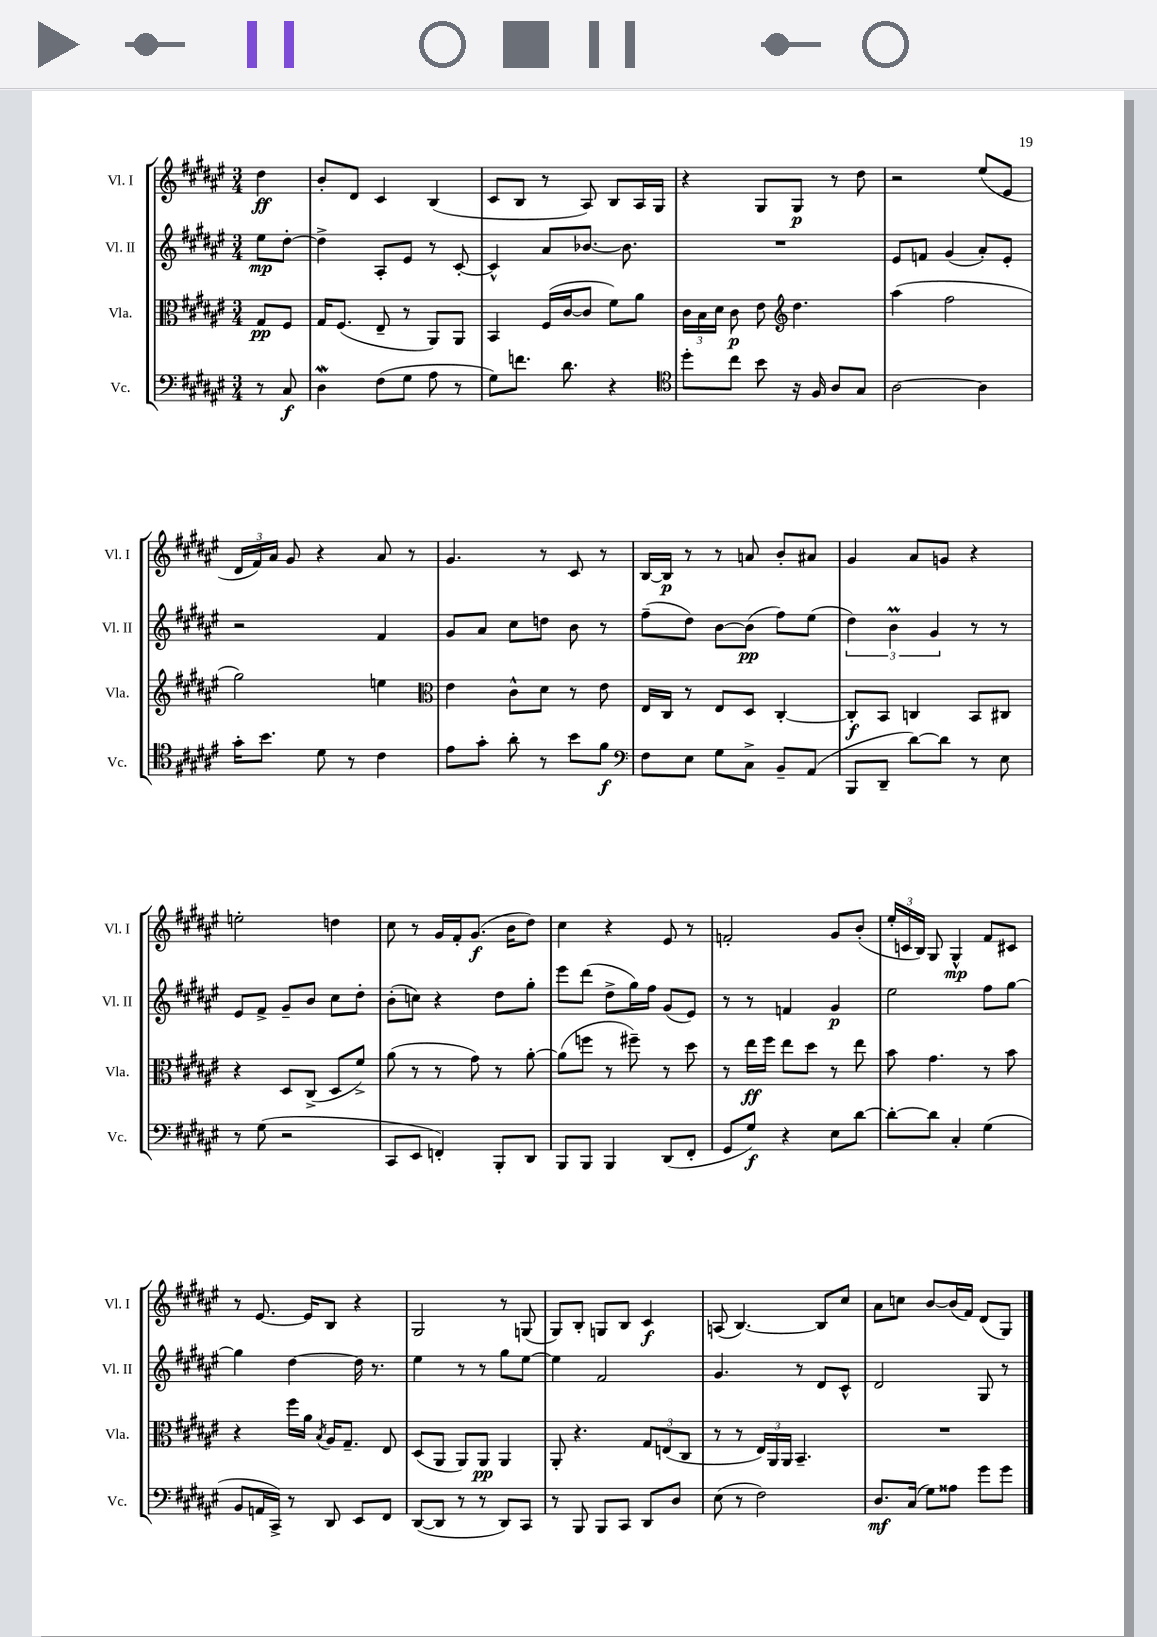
<<
\new StaffGroup <<
\new Staff = "s0" \with { instrumentName = "Vl. I" shortInstrumentName = "Vl. I" } {
    \clef treble \key fis \major \numericTimeSignature \time 3/4 \partial 4
    \autoBeamOff dis''4\ff |
    b'8[-. dis'8] cis'4 b4( |
    cis'8[ b8] r8 ais8) b8[ ais16 gis16] |
    r4 gis8[ gis8]\p r8 dis''8 |
    r2 eis''8[( eis'8] |
    \tuplet 3/2 { dis'16[ fis'16) ais'16] } gis'8 r4 ais'8 r8 |
    gis'4. r8 cis'8 r8 |
    b16[~ b16]\p r8 r8 a'8 b'8[-. ais'8] |
    gis'4 ais'8[ g'8] r4 |
    e''2-. d''4 |
    cis''8 r8 gis'16[ fis'16-. gis'8.]\f( b'16[ dis''8]) |
    cis''4 r4 eis'8 r8 |
    f'2-. gis'8[ b'8]-.( |
    \tuplet 3/2 { eis''16[-. c'16 b16]) } gis8 gis4-^\mp fis'8[ cis'8] |
    r8 eis'8.~ eis'16[ b8] r4 |
    gis2 r8 g8( |
    gis8[) b8]-. g8[ b8] cis'4\f |
    a8( b4.~) b8[ cis''8] |
    ais'8[ c''8] b'8[~ b'16( fis'16]) dis'8[( gis8]) \bar "|." |
}
\new Staff = "s1" \with { instrumentName = "Vl. II" shortInstrumentName = "Vl. II" } {
    \clef treble \key fis \major \numericTimeSignature \time 3/4 \partial 4
    \autoBeamOff eis''8[\mp dis''8]~-. |
    dis''4-> ais8[-. eis'8] r8 cis'8~-. |
    cis'4-^ ais'8[ bes'8.]~ bes'8. |
    R2. |
    eis'8[ f'8] gis'4( ais'8[-.) eis'8]-. |
    r2 fis'4 |
    gis'8[ ais'8] cis''8[ d''8] b'8 r8 |
    fis''8[--( dis''8]) b'8[~ b'8]\pp( fis''8[) eis''8]( |
    \tuplet 3/2 { dis''4) b'4\prall gis'4 } r8 r8 |
    eis'8[ fis'8]-> gis'8[-- b'8] cis''8[ dis''8]-. |
    b'8[-.( c''8]) r4 dis''8[ gis''8]-. |
    eis'''8[ dis'''8]( dis''8[-> gis''16) fis''16] gis'8[( eis'8]) |
    r8 r8 f'4 gis'4\p |
    eis''2 fis''8[ gis''8]~ |
    gis''4 dis''4~ dis''16 r8. |
    eis''4 r8 r8 gis''8[ eis''8]~ |
    eis''4 fis'2 |
    gis'4. r8 dis'8[ cis'8]-^ |
    dis'2 gis8 r8 \bar "|." |
}
\new Staff = "s2" \with { instrumentName = "Vla." shortInstrumentName = "Vla." } {
    \clef alto \key fis \major \numericTimeSignature \time 3/4 \partial 4
    \autoBeamOff gis8[\pp fis8] |
    gis16[ fis8.]( eis8-- r8 ais,8[) ais,8] |
    b,4 fis16[( cis'16~ cis'8] fis'8[) ais'8] |
    \tuplet 3/2 { cis'16[ b16 dis'16] } cis'8\p eis'8 \clef treble dis''4. |
    ais''4( fis''2 |
    gis''2) e''4 |
    \clef alto eis'4 cis'8[-^ dis'8] r8 eis'8 |
    eis16[ cis16] r8 eis8[ dis8] cis4~-. |
    cis8[-.\f b,8] c4 b,8[ cis8] |
    r4 dis8[ cis8]->( dis8[ fis'8]->) |
    ais'8( r8 r8 gis'8) r8 ais'8~-. |
    ais'8[( f''8] r8 fis''8--) r8 dis''8 |
    r8 eis''16[\ff fis''16] eis''8[ dis''8] r8 eis''8 |
    b'8 gis'4. r8 b'8 |
    r4 fis''16[ ais'16] \acciaccatura { b8 } ais16[ gis8.]-- eis8 |
    dis8[( ais,8] ais,8[) ais,8]\pp ais,4 |
    ais,8-. r4. \tuplet 3/2 { gis8[ e8( cis8] } |
    r8 r8 \tuplet 3/2 { eis16[) ais,16 ais,16] } b,4.-- |
    R2. \bar "|." |
}
\new Staff = "s3" \with { instrumentName = "Vc." shortInstrumentName = "Vc." } {
    \clef bass \key fis \major \numericTimeSignature \time 3/4 \partial 4
    \autoBeamOff r8 cis8\f |
    dis4\mordent fis8[( gis8] ais8 r8 |
    gis8[) f'8.] dis'8. r4 |
    \clef tenor dis''8[-. cis''8] b'8 r16 fis16 ais8[ gis8] |
    ais2~ ais4 |
    gis'16[-. b'8.] dis'8 r8 cis'4 |
    eis'8[ gis'8]-. ais'8-. r8 b'8[ fis'8]\f |
    \clef bass fis8[ eis8] gis8[ cis8]-> b,8[-- ais,8]( |
    b,,8[ dis,8]-- dis'8[~) dis'8] r8 eis8 |
    r8 gis8( r2 |
    cis,8[ eis,8] f,4-.) b,,8[-. dis,8] |
    b,,8[ b,,8] b,,4 dis,8[( fis,8]-. |
    gis,8[ gis8]\f) r4 eis8[ dis'8]~ |
    dis'8[~-. dis'8] cis4-. gis4( |
    b,8[ a,16 cis,16]->) r8 dis,8 eis,8[ fis,8] |
    dis,8[~( dis,8] r8 r8 dis,8[) cis,8] |
    r8 b,,8 b,,8[ cis,8] dis,8[ dis8] |
    eis8( r8 fis2) |
    dis8.[\mf cis16]( gis8[) aisis8] gis'8[ gis'8] \bar "|." |
}
>>
>>
\layout { \context { \Score \remove "Bar_number_engraver" } }
